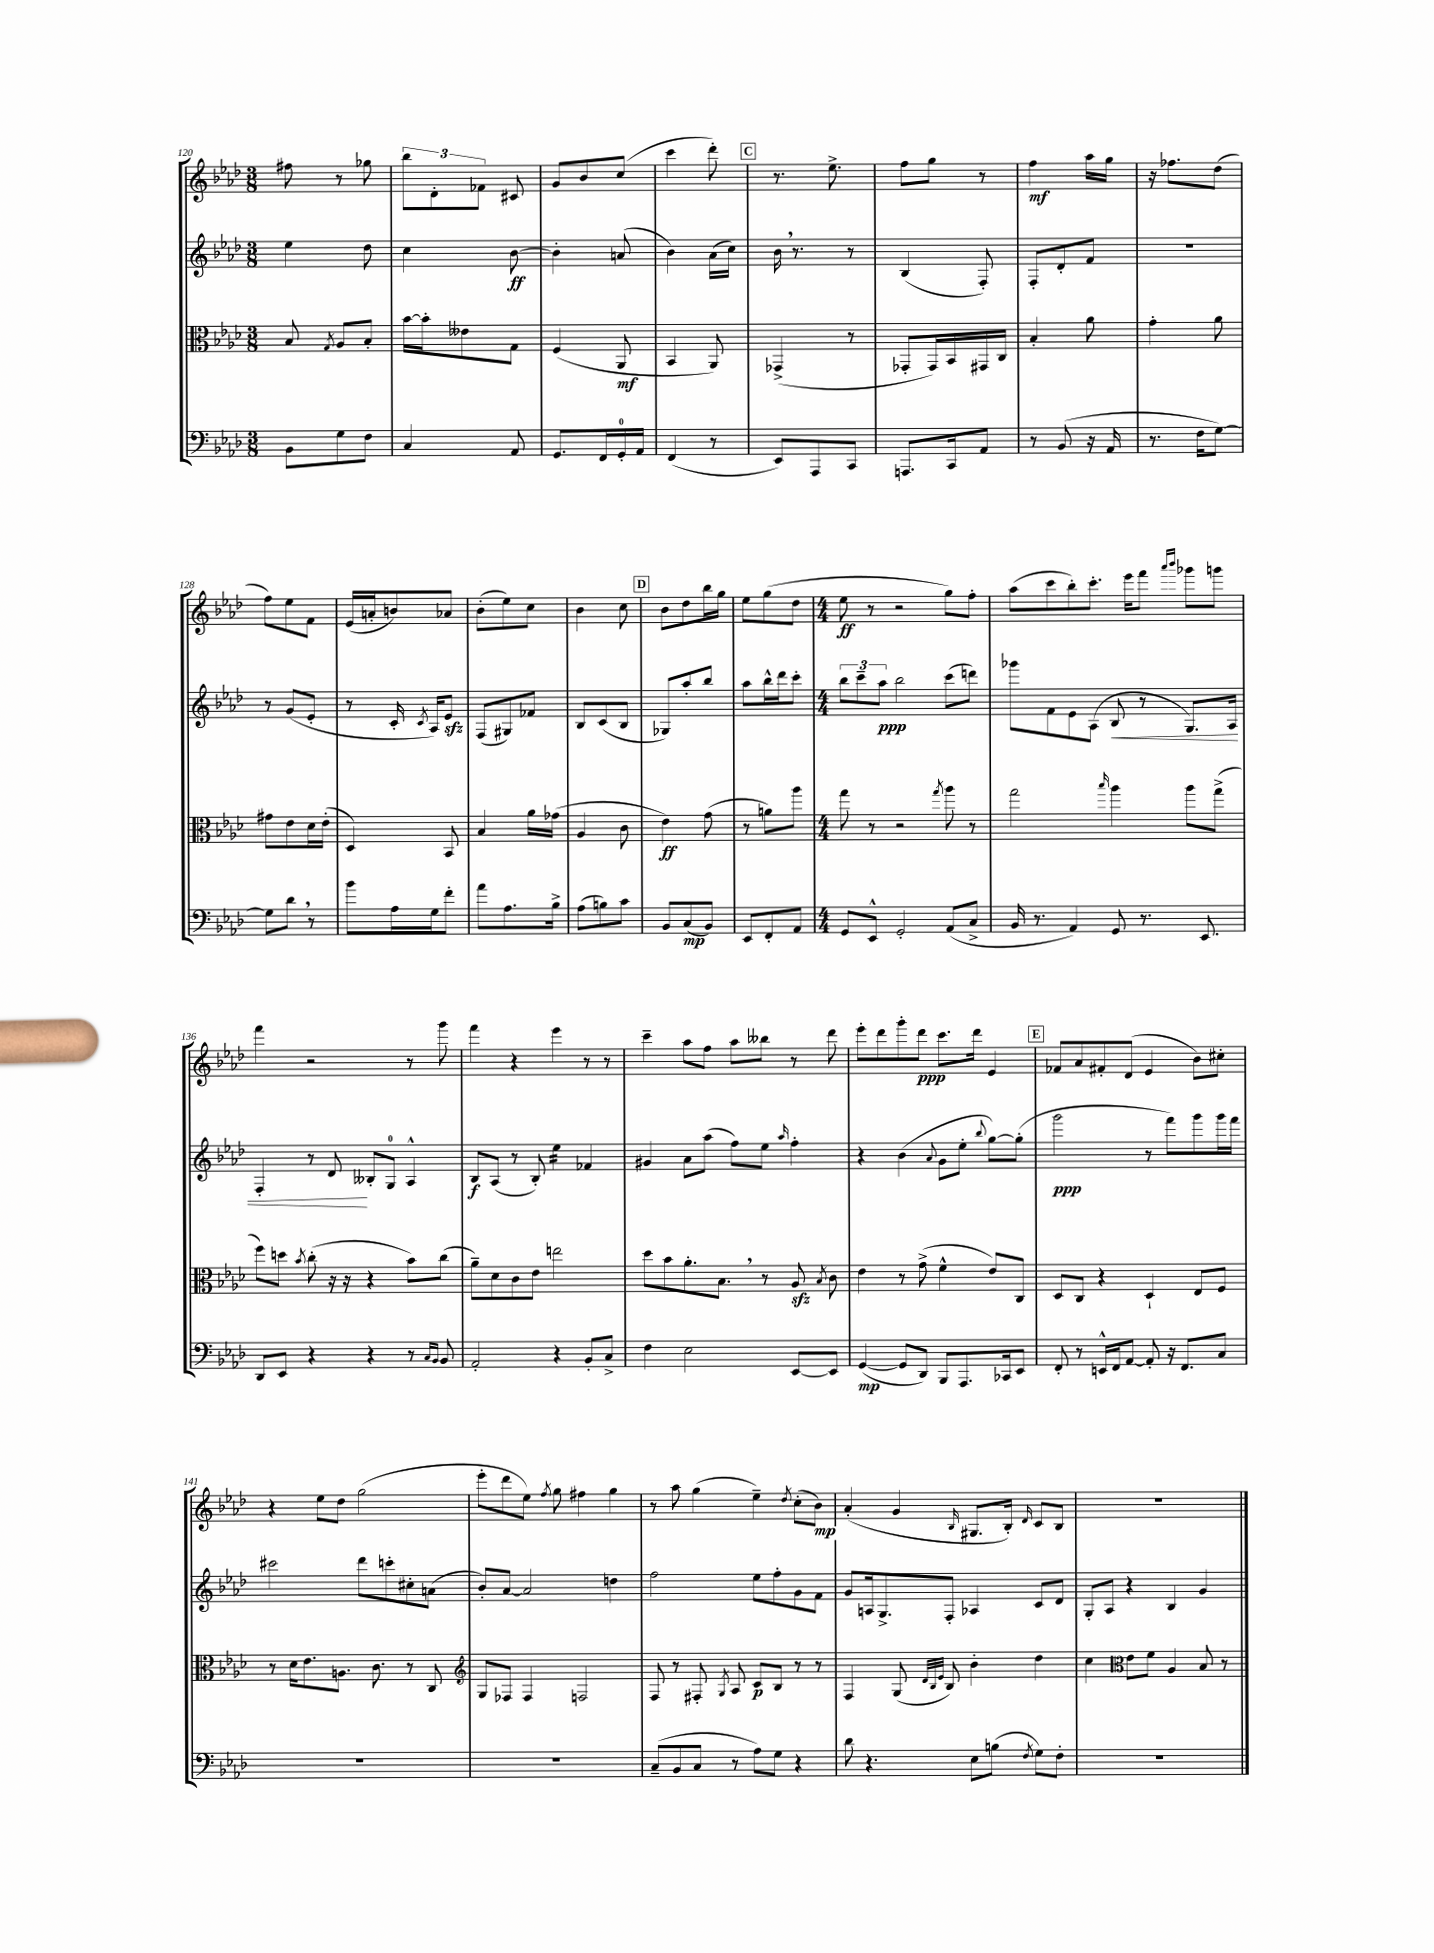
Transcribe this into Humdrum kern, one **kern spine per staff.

**kern	**kern	**kern	**kern
*staff4	*staff3	*staff2	*staff1
*clefF4	*clefC3	*clefG2	*clefG2
*k[b-e-a-d-]	*k[b-e-a-d-]	*k[b-e-a-d-]	*k[b-e-a-d-]
*M3/8	*M3/8	*M3/8	*M3/8
8BB-	8B-	4ee-	8ff#
.	8qG	.	.
8G	8A-	.	8r
8F	8B-'	8dd-	8gg-
=	=	=	=
4C	[16b-	4cc	12bb-
.	16b-']	.	.
.	.	.	12d-'
.	8e--	.	.
.	.	.	12f-
8AA-	8G	[8b-	8c#
=	=	=	=
8.GG	(4F	4b-']	8g
.	.	.	8b-
16FF	.	.	.
16GG'	8AA-	(8a	(8cc
16AA-	.	.	.
=	=	=	=
(4FF	4BB-	4b-)	4ccc
8r	8AA-)	(16a-	8ddd-')
.	.	16cc)	.
=	=	=	=
8EE-)	(4GG-^	16b-	8.r
.	.	8.r	.
8AAA-	.	.	.
.	.	.	8.ee-^
8CC	8r	8r	.
=	=	=	=
8.AAA	8GG-'	(4B-	8ff
.	16GG-)	.	8gg
16CC	16BB-	.	.
8AA-	16GG#	8F')	8r
.	16C	.	.
=	=	=	=
8r	4B-'	8F'	4ff
(8BB-	.	8d-'	.
16r	8a-	8f	16aa-
16AA-	.	.	16gg
=	=	=	=
8.r	4g'	4.r	16r
.	.	.	8.ff-
16F	.	.	.
[8G)	8a-	.	(8dd-
=	=	=	=
8G]	8g#	8r	8ff)
8d-	8e-	(8g	8ee-
8r	16d-	8e-'	8f
.	(16e-'	.	.
=	=	=	=
8b-	4D-)	8r	(16e-
.	.	.	16a'
16A-	.	16c'	8b)
.	.	8qc	.
16G	.	16A-)	.
8f'	8BB-	8e-	8a-
=	=	=	=
8a-	4B-	(8F	(8b-'
8.A-	.	8G#)	8ee-)
.	16a-	8f-	8cc
16B-^	(16g-	.	.
=	=	=	=
(8A-	4A-	8B-	4b-
8B)	.	(8c	.
8c	8c	8B-	8cc
=	=	=	=
8BB-	4e-)	8G-)	8b-
(8C	.	8aa-'	8dd-
8BB-)	(8g	8bb-	16bb-
.	.	.	16gg
=	=	=	=
8EE-	8r	8aa-	8ee-
8FF'	8a)	16bb-^^	(8gg
.	.	16ddd-	.
8AA-	8aa-	8ccc'	8dd-
=	=	=	=
*M4/4	*M4/4	*M4/4	*M4/4
8GG	8gg	12bb-	8ee-
.	.	12ccc~	.
8EE-^^	8r	.	8r
.	.	12aa-	.
2GG'	2r	2bb-	2r
.	8qgg	.	.
(8AA-	8aa-	(8ccc	8gg)
8C^	8r	8ddd)	8ff'
=	=	=	=
16BB-	2gg	8ggg-	(8aa-
8.r	.	.	.
.	.	8f	8ccc
4AA-)	.	8e-	8bb-')
.	.	(8A-	8.ccc'
.	16qqbb-	.	.
8GG	4aa-	8B-	.
.	.	.	16eee-
8.r	.	8r	8fff
.	.	.	16qqaaa-
.	.	.	16qqbbb-
.	8aa-	8.G)	8ggg-
8.EE-	.	.	.
.	(8gg^	.	8ggg
.	.	16A-	.
=	=	=	=
8DD-	8ff)	4F'	4fff
8EE-	8dd	.	.
.	8qb-	.	.
4r	(8cc'	8r	2r
.	16r	8d-	.
.	16r	.	.
4r	4r	8B--'	.
.	.	8G	.
8r	8b-)	4A-^^	8r
16qqC	.	.	.
16qqBB-	.	.	.
8BB-	(8cc	.	8ggg
=	=	=	=
2AA-'	8a-~)	8B-	4fff
.	8d-	(8A-	.
.	8c	8r	4r
.	8e-	8B-')	.
4r	2ee	4ee-	4eee-
8BB-'	.	4f-	8r
8C^	.	.	8r
=	=	=	=
4F	8dd-	4g#	4ccc~
.	8b-	.	.
2E-	8.a-'	8a-	8aa-
.	.	(8aa-	8ff
.	8.B-	.	.
.	.	8ff)	8aa-
.	8r	8ee-	8bb--
.	.	16qqaa-	.
[8EE-	8A-	4ff'	8r
.	8qB-	.	.
8EE-]	8c	.	8ddd-
=	=	=	=
([4GG	4e-	4r	8eee-'
.	.	.	8ddd-
8GG]	8r	(4b-	8ggg'
8DD-)	(8g^	.	8ddd-
.	.	8qqa-	.
8BBB-	4f^^	8g	8.ccc
8.AAA-	.	8ee-'	.
.	.	.	16ddd-
.	.	8qqbb-	.
.	8e-)	[8gg)	4e-
16CC-	.	.	.
8EE-	8C	(8gg']	.
=	=	=	=
8FF'	8D-	2ggg	8f-
8r	8C	.	8a-
16EE^^	4r	.	8f#'
16FF	.	.	.
[8AA-	.	.	(8d-
8AA-']	4D-`	8r	4e-
16r	.	8fff)	.
8.FF	.	.	.
.	8E-	8ggg	8b-)
8C	8F	16ggg	8cc#'
.	.	16fff	.
=	=	=	=
1r	8r	2ccc#	4r
.	16d-	.	.
.	8.e-	.	.
.	.	.	8ee-
.	8.A	.	8dd-
.	.	8ddd-	(2gg
.	8.c	.	.
.	.	8ccc'	.
.	8r	8cc#'	.
.	8C	(8a	.
=	=	=	=
*	*clefG2	*	*
1r	8G	8b-')	8eee-'
.	8F-	[8a-	8ddd-
.	4F-	2a-]	8ee-)
.	.	.	8qff
.	.	.	8gg
.	2F	.	4ff#
.	.	4dd	4gg
=	=	=	=
(8C~	8F	2ff	8r
8BB-	8r	.	8aa-
8C	8F#'	.	(4gg
.	8qG	.	.
8r	8A-	.	.
8A-)	8c	8ee-	4ee-~)
8G	8B-	8ff'	.
.	.	.	8qdd-
4r	8r	8g	(8cc'
.	8r	8f	8b-)
=	=	=	=
8d-	4F	8g	(4a-'
4.r	.	16A	.
.	.	8.G^	.
.	(8G	.	4g
.	32qqd-	.	.
.	32qqB-	.	.
.	32qqe-	.	.
.	8B-)	8F'	.
.	.	.	16qqB-
8E-	4b-'	4A-	8.G#
(8B	.	.	.
.	.	.	16B-')
8qF	.	.	16qqd-
8G)	4dd-	8c	8c
8F'	.	8d-	8B-
=	=	=	=
1r	4cc	8G'	1r
.	.	8A-	.
*	*clefC3	*	*
.	8e-	4r	.
.	8f	.	.
.	4A-	4B-	.
.	8B-	4g	.
.	8r	.	.
==	==	==	==
*-	*-	*-	*-
